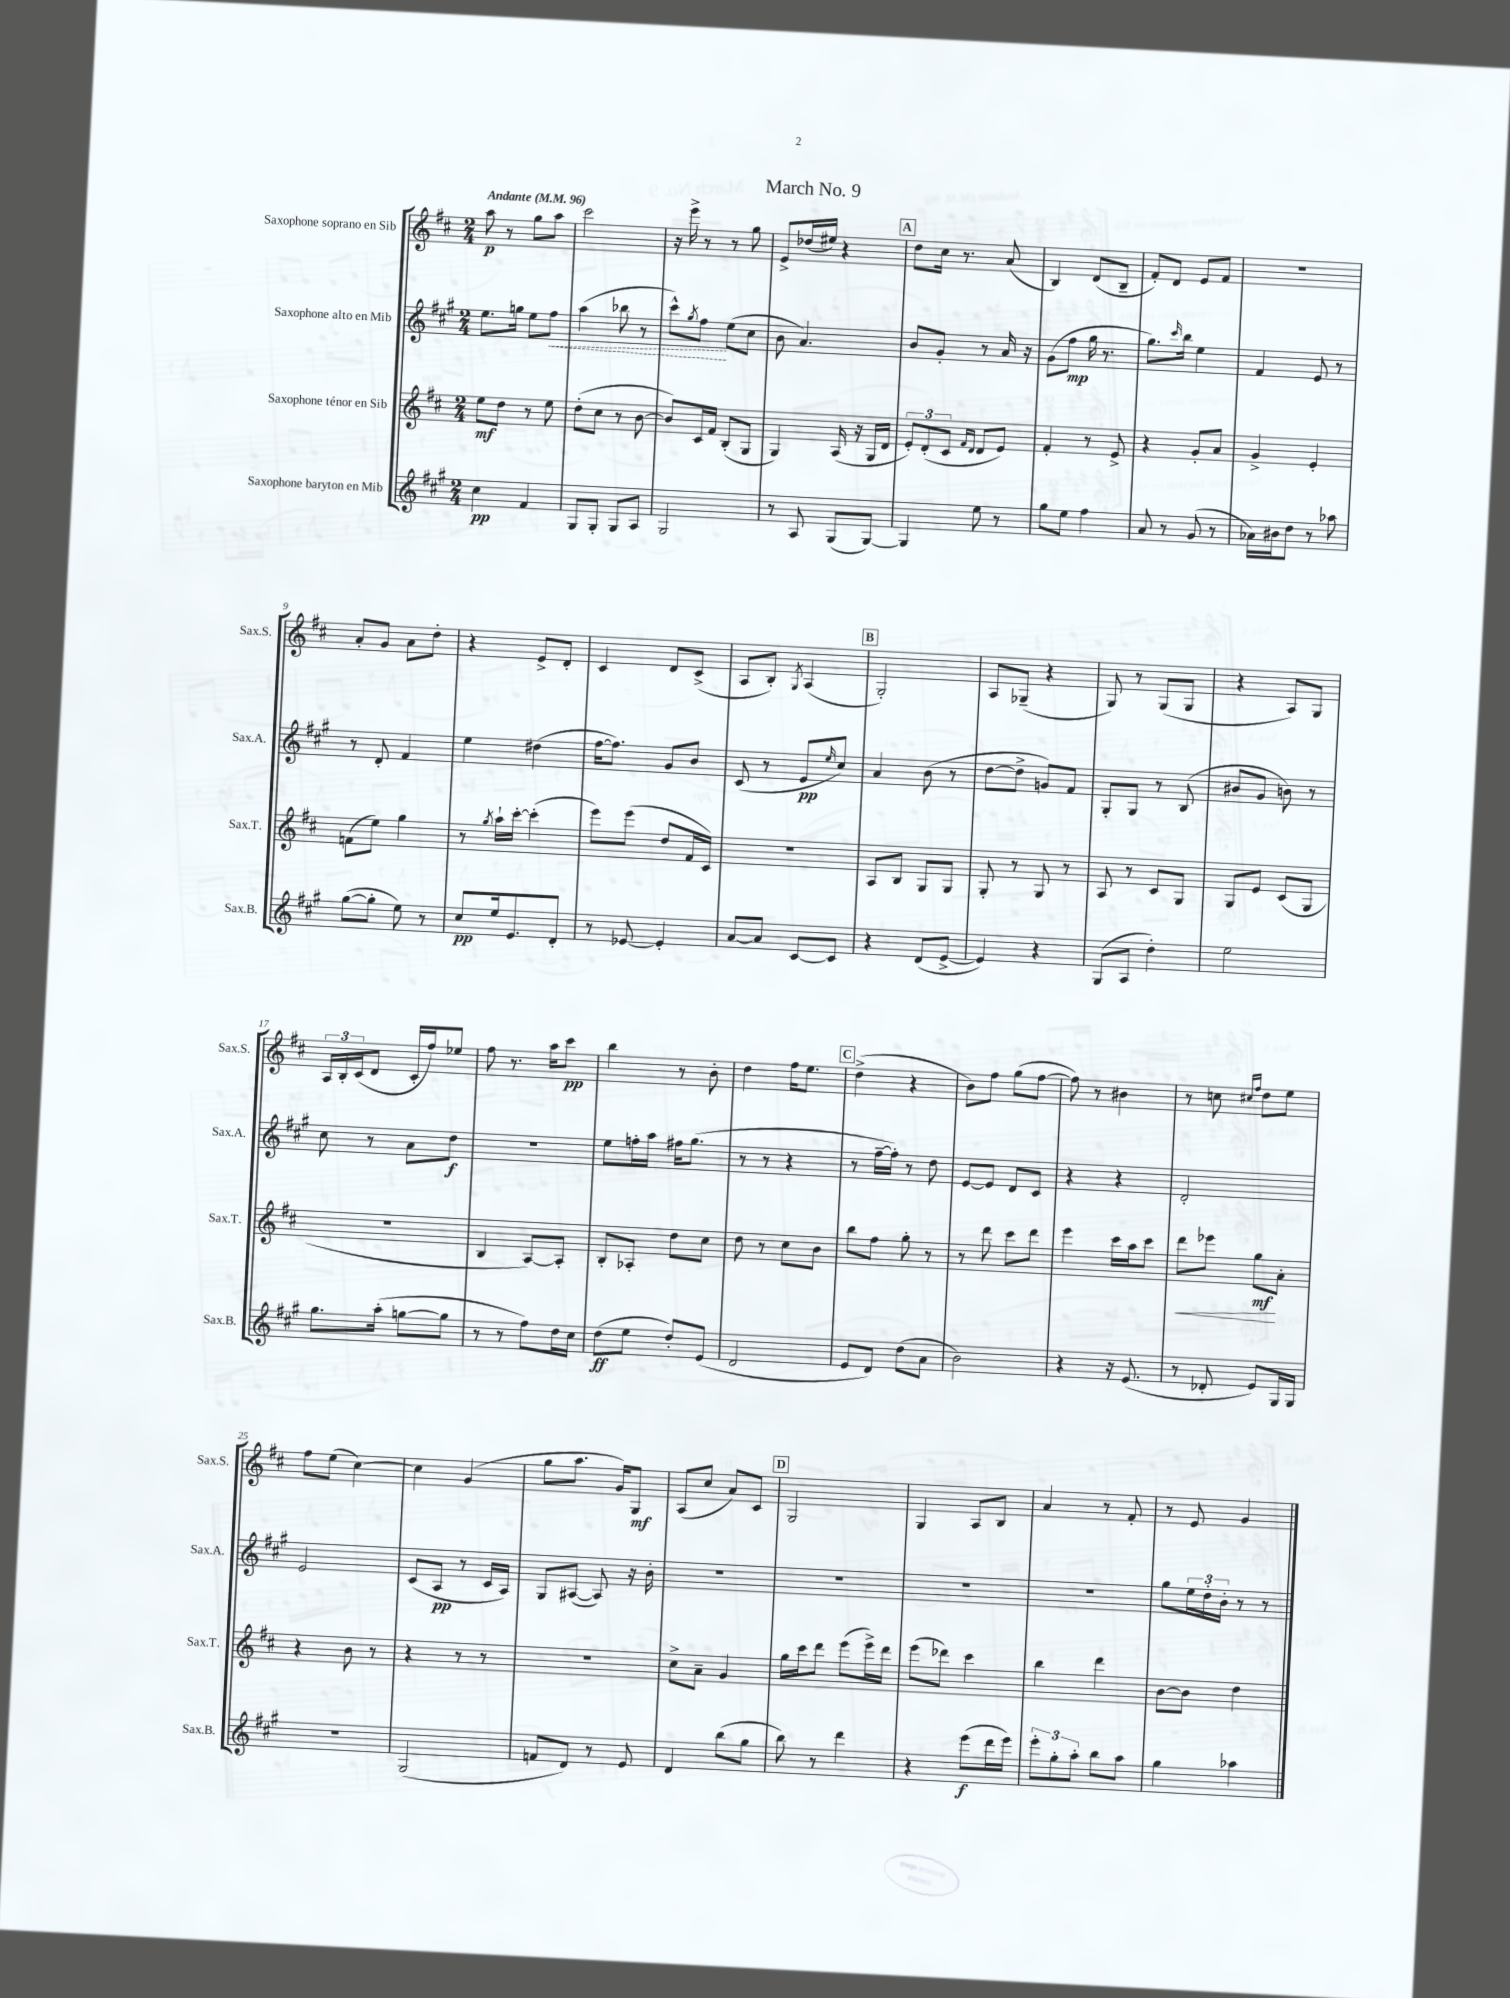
\header { title = "March No. 9" }
<<
\new StaffGroup <<
\new Staff = "s0" \with { instrumentName = "Saxophone soprano en Sib" shortInstrumentName = "Sax.S." } {
    \clef treble \key d \major \numericTimeSignature \time 2/4 \tempo "Andante" 4 = 96
    a''8\p r8 g''8 a''8 |
    cis'''2 |
    r16 e'''16-> r8 r8 g''8 |
    e'8-> des''16( eis''16) r4 |
    \mark \markup { \box "A" } d''8 cis''16 r8. a'8( |
    b4) d'8( b8-- |
    fis'8-.) d'8 e'8 fis'8 |
    R2 |
    a'8-. g'8 a'8 d''8-. |
    r4 e'8-> d'8-. |
    cis'4 d'8 cis'8->( |
    a8 b8-.) \acciaccatura { g8 } a4( |
    \mark \markup { \box "B" } g2-.) |
    a8 ges8--( r4 |
    g8) r8 g8( g8 |
    r4 a8) g8 |
    \tuplet 3/2 { a16 b16-. cis'16( } d'8 cis'16-. fis''16) ees''8 |
    fis''8 r8. a''16 cis'''8\pp |
    b''4 r8 b'8-. |
    d''4 fis''16 e''8. |
    \mark \markup { \box "C" } d''4->( r4 |
    b'8) fis''8 g''8( fis''8~ |
    fis''8) r8 bis'4 |
    r8 c''8 \grace { cis''16 fis''16 } d''8 e''8 |
    fis''8 e''8( cis''4~) |
    cis''4 g'4( |
    g''8 a''8. g'16) g8\mf |
    a8( cis''8 a'8) cis'8 |
    \mark \markup { \box "D" } g2 |
    g4 a8 b8 |
    a'4 r8 fis'8-. |
    r8 e'8 g'4 \bar "|." |
}
\new Staff = "s1" \with { instrumentName = "Saxophone alto en Mib" shortInstrumentName = "Sax.A." } {
    \clef treble \key a \major \numericTimeSignature \time 2/4
    e''8. g''16 e''8 \once \override Hairpin.style = #'dashed-line fis''8\< |
    a''4( bes''8 r8 |
    cis'''8-^) \acciaccatura { gis''8 } fis''8\! e''8( cis''8 |
    b'8 a'4.) |
    \mark \markup { \box "A" } b'8 gis'8-. r8 a'16 r16 |
    gis'8( fis''8\mp gis''16 r8. |
    gis''8.) \grace { cis'''16 } b''16 e''4 |
    fis'4 e'8 r8 |
    r8 d'8-. fis'4 |
    e''4 dis''4( |
    fis''16~ fis''8.) gis'8 b'8 |
    cis'8( r8 e'8\pp \grace { e''16 } cis''8) |
    \mark \markup { \box "B" } a'4 b'8( r8 |
    d''8~ d''8-> g'8) fis'8 |
    gis8-. gis8 r8 b8( |
    bis'8 gis'8 b'8) r8 |
    cis''8 r8 a'8 d''8\f |
    r2 |
    e''8 f''16-. a''16 fis''16 gis''8.( |
    r8 r8 r4 |
    \mark \markup { \box "C" } r8 fis''16~-- fis''16-.) r8 d''8 |
    e'8~ e'8 d'8 cis'8 |
    r4 r4 |
    d'2-. |
    e'2 |
    cis'8( a8\pp r8 cis'16 a16) |
    gis8 ais8~( ais8) r16 b'16-. |
    R2 |
    \mark \markup { \box "D" } R2 |
    R2 |
    R2 |
    gis''8 \tuplet 3/2 { e''16 d''16-. b'16-. } r8 r8 \bar "|." |
}
\new Staff = "s2" \with { instrumentName = "Saxophone ténor en Sib" shortInstrumentName = "Sax.T." } {
    \clef treble \key d \major \numericTimeSignature \time 2/4
    e''8\mf d''8 r8 e''8 |
    d''8-.( cis''8 r8 b'8~ |
    b'8) cis'16 fis'16 b8-.( g8 |
    g4) a16( r16 g16 d'16 |
    \mark \markup { \box "A" } \tuplet 3/2 { e'8-.) d'8-.( cis'8 } \grace { fis'16 d'16 } d'8 e'8) |
    fis'4-. r8 e'8-> |
    r4 g'8-. a'8 |
    g'4-> e'4-. |
    f'8( e''8) g''4 |
    r8 \acciaccatura { g''8 } a''16-! cis'''16~-. cis'''4-.( |
    e'''8) e'''8( d''8 fis'16 cis'16) |
    R2 |
    \mark \markup { \box "B" } a8 b8 g8 g8 |
    g8-. r8 g8 r8 |
    a8 r8 cis'8 g8 |
    g8 e'8 cis'8( g8 |
    R2 |
    b4 a8~) a8-. |
    b8-. aes8-. d''8 cis''8 |
    d''8 r8 cis''8 b'8 |
    \mark \markup { \box "C" } b''8 fis''8 g''8-. r8 |
    r8 d'''8 cis'''8 d'''8 |
    e'''4 cis'''16 a''16 cis'''8 |
    d'''8\< ees'''8 g''8\mf\! a'8-. |
    r4 b'8 r8 |
    r4 r8 r8 |
    r2 |
    cis''8-> a'8-- g'4 |
    \mark \markup { \box "D" } g''16 cis'''16 d'''8 e'''8( e'''16->) d'''16 |
    e'''8( des'''8) cis'''4 |
    b''4 d'''4 |
    b'8~ b'8 d''4 \bar "|." |
}
\new Staff = "s3" \with { instrumentName = "Saxophone baryton en Mib" shortInstrumentName = "Sax.B." } {
    \clef treble \key a \major \numericTimeSignature \time 2/4
    cis''4\pp fis'4 |
    gis8 gis8-. gis8 a8 |
    gis2 |
    r8 a8 gis8( gis8~) |
    \mark \markup { \box "A" } gis4 e''8 r8 |
    gis''8 e''8 fis''4 |
    a'8 r8 gis'8( r8 |
    aes'16) bis'16 d''8 r8 aes''8 |
    gis''8~( gis''8-. e''8) r8 |
    cis''8\pp e''16 e'8. d'8-. |
    r8 ees'8~ ees'4-. |
    a'8~ a'8 cis'8~ cis'8 |
    \mark \markup { \box "B" } r4 d'8( e'8~-> |
    e'4) r4 |
    gis8( a8 d''4-.) |
    e''2 |
    gis''8. a''16-.( g''8~ g''8 |
    r8 r8 fis''8) d''16 cis''16 |
    d''8\ff( e''8 d''8-.) e'8( |
    d'2 |
    \mark \markup { \box "C" } e'8 d'8) d''8( a'8 |
    b'2) |
    r4 r16 e'8.( |
    r8 des'8-. e'8) gis16 gis16 |
    R2 |
    gis2( |
    f'8 d'8) r8 e'8 |
    d'4 b''8( gis''8 |
    \mark \markup { \box "D" } b''8) r8 d'''4 |
    r4 e'''8\f( d'''16 e'''16) |
    \tuplet 3/2 { e'''8-. gis''8-. a''8-. } b''8 a''8 |
    gis''4 aes''4 \bar "|." |
}
>>
>>
